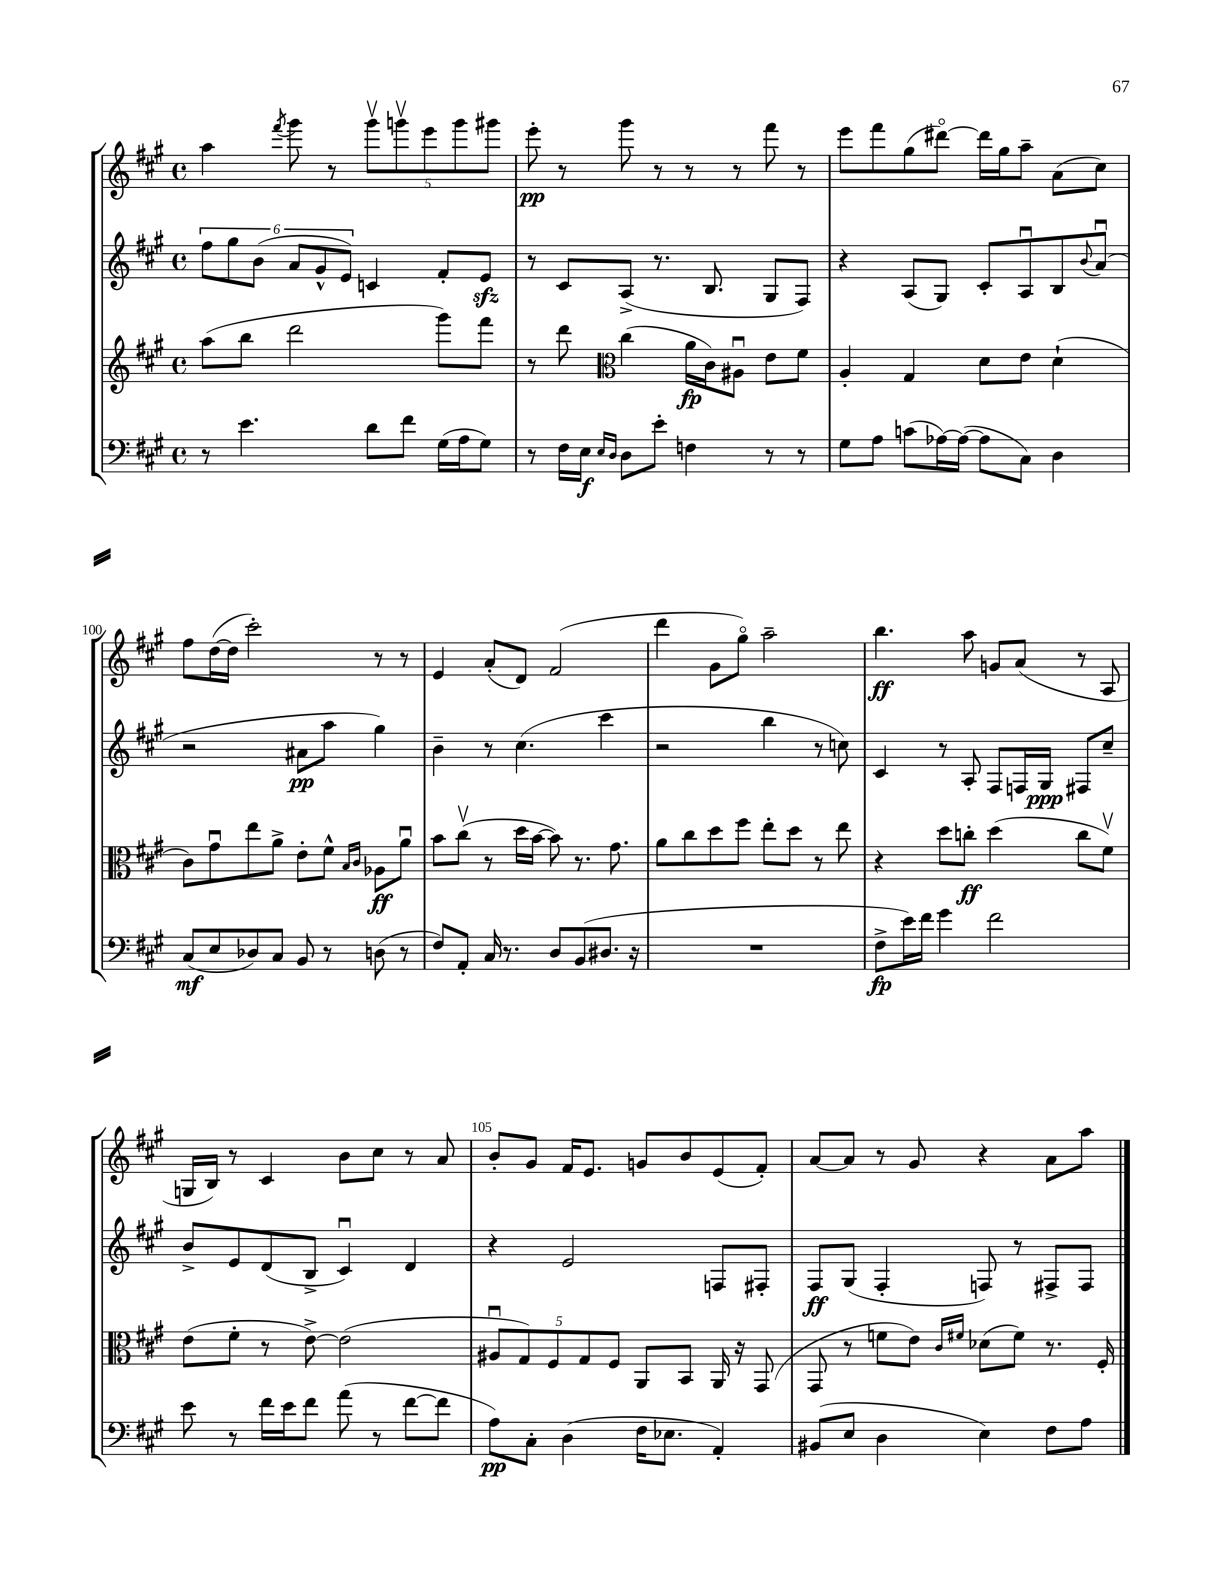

**kern	**kern	**kern	**kern
*staff4	*staff3	*staff2	*staff1
*clefF4	*clefG2	*clefG2	*clefG2
*k[f#c#g#]	*k[f#c#g#]	*k[f#c#g#]	*k[f#c#g#]
*M4/4	*M4/4	*M4/4	*M4/4
*met(c)	*met(c)	*met(c)	*met(c)
8r	(8aa\L	12ff#\L	4aa\
.	.	12gg#\	.
4.e\	8bb\J	.	.
.	.	(12b\J	.
.	.	.	8qfff#/
.	2ddd\	12a/L	8ggg#\
.	.	12g#^^/	.
.	.	.	8r
.	.	12e/J)	.
8d\L	.	4c/	10ggg#v\L
.	.	.	10gggv\
8f#\J	.	.	.
.	.	.	10eee\
(16G#\LL	8ggg#\L)	8f#'/L	.
.	.	.	10ggg\
16A\J	.	.	.
8G#\J)	8fff#\J	8e/J	.
.	.	.	10ggg#\J
=	=	=	=
8r	8r	8r	8eee'\
16F#\LL	8ddd\	8c#/L	8r
16E\JJ	.	.	.
*	*clefC3	*	*
16qqE/LL	.	.	.
16qqD/JJ	.	.	.
8D\L	(4cc#\	(8A^/J	8ggg#\
8e'\J	.	8.r	8r
4F\	16a\LL	.	8r
.	16c#\J)	8.B/	.
.	8A#u\J	.	8r
8r	8e\L	8G#/L	8fff#\
8r	8f#\J	8F#/J)	8r
=	=	=	=
8G#\L	4A'/	4r	8eee\L
8A\J	.	.	8fff#\
(8c\L	4G#/	(8A/L	(8gg#\
[16A-\L)	.	8G#/J)	[8ddd#o\J)
(16A-\_JJ	.	.	.
8A-\]L	8d\L	8c#'/L	16ddd#\]LL
.	.	.	16gg#\J
8C#\J)	8e\J	8Au/	8aa~\J
4D\	(4d`\	8B/	(8a\L
.	.	8qqb/	.
.	.	(8au/J	8cc#\J)
=	=	=	=
(8C#/L	8c#\L)	2r	8ff#\L
8E/	8g#u\	.	([16dd\L
.	.	.	16dd\]JJ
8D-/)	8ee\	.	2ccc#'\)
8C#/J	8a^\J	.	.
8BB/	8e'\L	8a#\L	.
8r	8f#^^\J	8aa\J	.
.	16qqB/LL	.	.
.	16qqc#/JJ	.	.
(8D\	8A-\L	4gg#\)	8r
8r	8au\J	.	8r
=	=	=	=
8F#/L)	8b\L	4b~\	4e/
8AA'/J	(8cc#v\J	.	.
16C#/	8r	8r	(8a'/L
8.r	.	.	.
.	16dd\LL	(4.cc#\	8d/J)
.	[16b\JJ	.	.
8D/L	8b\])	.	(2f#/
(8BB/	8.r	.	.
8.D#/J	.	4ccc#\	.
.	8.g#\	.	.
16r	.	.	.
=	=	=	=
1r	8a\L	2r	4ddd\
.	8cc#\	.	.
.	8dd\	.	8g#\L
.	8ff#\J	.	8gg#o\J)
.	8ee'\L	4bb\	2aa~\
.	8dd\J	.	.
.	8r	8r	.
.	8ee\	8cc\)	.
=	=	=	=
8F#^\L	4r	4c#/	4.bb\
16e\L)	.	.	.
16f#\JJ	.	.	.
4g#\	8dd\L	8r	.
.	8cc'\J	8A'/	8aa\
2f#\	(4dd\	8F#/L	8g/L
.	.	16F/L	(8a/J
.	.	16G#/JJ	.
.	8cc\L	8F#/L	8r
.	8f#v\J)	8cc#~/J	8A/
=	=	=	=
8e\	(8e\L	8b^/L	16G/LL
.	.	.	16B/JJ)
8r	8f#'\J	8e/	8r
16f#\LL	8r	(8d/	4c#/
16e\J	.	.	.
8f#\J	[8e^\)	8B^/J	.
(8a\	(2e\]	4c#u/)	8b\L
8r	.	.	8cc#\J
[8f#\L	.	4d/	8r
8f#\]J	.	.	8a/
=	=	=	=
8A\L)	10A#u/L	4r	8b'/L
.	10G#/)	.	.
8C#'\J	.	.	8g#/J
.	10F#/	.	.
(4D\	.	2e/	16f#/LK
.	10G#/	.	.
.	.	.	8.e/J
.	10F#/J	.	.
16F#\LK	8AA/L	.	8g/L
8.E-\J	.	.	.
.	8BB/J	.	8b/
4AA'/)	16AA/	8F/L	(8e/
.	16r	.	.
.	(8GG#/	8F#'/J	8f#'/J)
=	=	=	=
(8BB#/L	8GG#/	8F#/L	[8a/L
8E/J	8r	(8G#/J	8a/]J
4D\	8f\L	4F#'/	8r
.	8e\J)	.	8g#/
.	16qqc#/LL	.	.
.	16qqf#/JJ	.	.
4E\)	(8d-\L	8F/)	4r
.	8f#\J)	8r	.
8F#\L	8.r	8F#^/L	8a\L
8A\J	.	8F#/J	8aa\J
.	16F#'/	.	.
==	==	==	==
*-	*-	*-	*-
